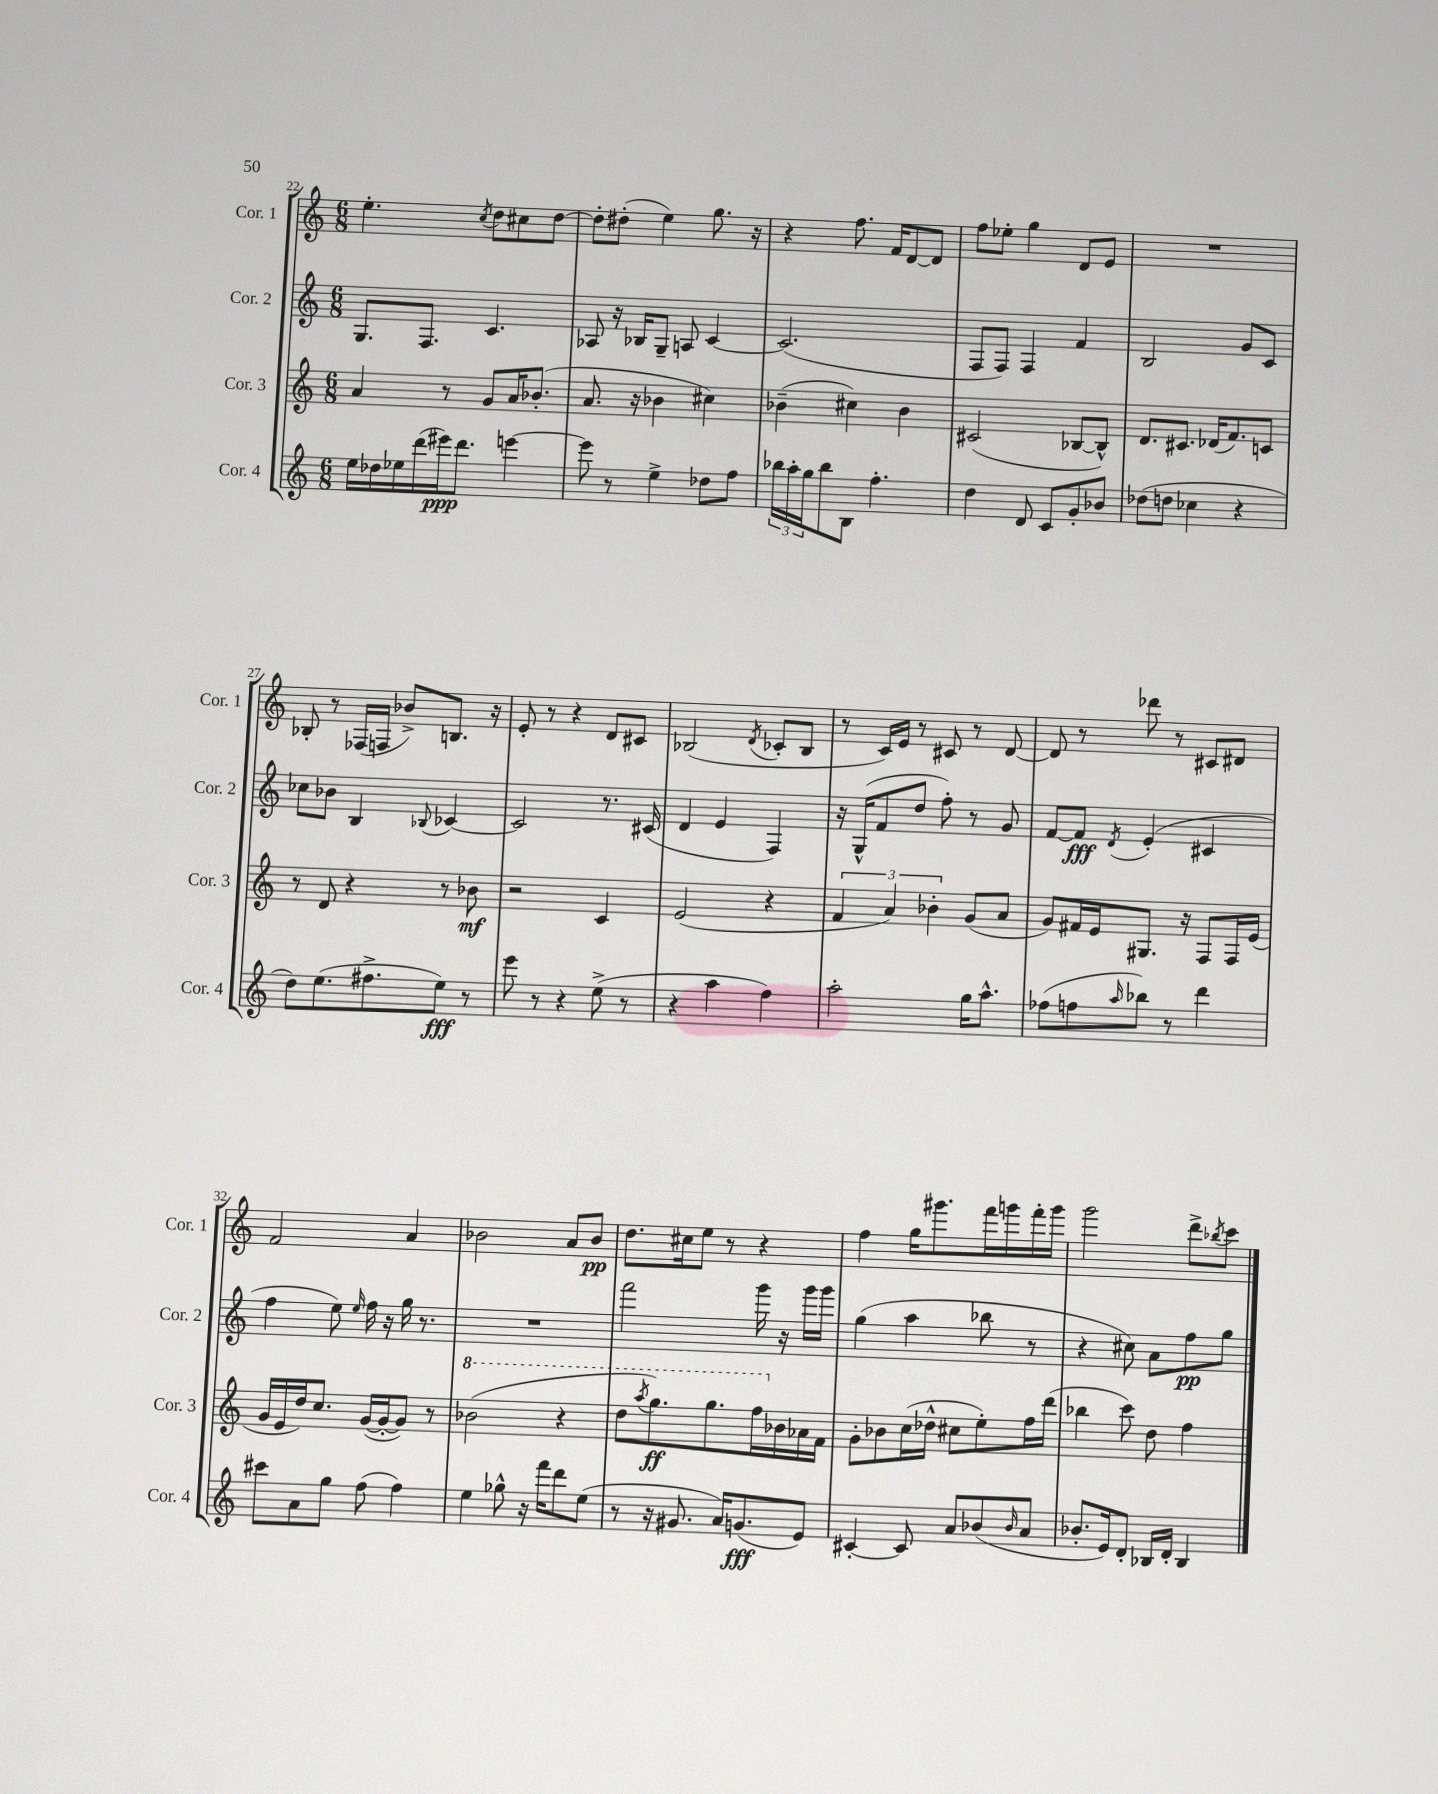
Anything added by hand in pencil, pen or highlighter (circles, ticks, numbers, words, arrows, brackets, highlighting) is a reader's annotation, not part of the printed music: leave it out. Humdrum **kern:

**kern	**kern	**kern	**kern
*staff4	*staff3	*staff2	*staff1
*clefG2	*clefG2	*clefG2	*clefG2
*k[]	*k[]	*k[]	*k[]
*M6/8	*M6/8	*M6/8	*M6/8
16ee	4a	8.G	4.ee'
16dd-	.	.	.
16ee-	.	.	.
(16ddd	.	8.F	.
16eee#)	8r	.	.
8.ddd	.	.	.
.	.	.	8qcc
.	8g	4.c	8dd
[4eee	16a	.	8cc#
.	(8.b-'	.	.
.	.	.	[8dd
=	=	=	=
8eee]	8.a	8A-	8dd']
8r	.	16r	(8dd#'
.	16r	16B-	.
4ee^	4b-	8G~	4ee)
.	.	8A	.
8dd-	4cc#)	[4c	8.gg
8ff	.	.	.
.	.	.	16r
=	=	=	=
24bb-	(4b-~	(2.c]	4r
24aa'	.	.	.
24gg	.	.	.
8bb-	.	.	.
8B	4cc#)	.	8.ff
4.ff'	.	.	.
.	.	.	16f
.	4b-	.	[8d
.	.	.	8d]
=	=	=	=
4dd	(2c#	8F	8ff
.	.	8F)	8ee-'
8d	.	4F	4gg
8c	.	.	.
8g'	[8B-	4f	8d
8b-	8B-^^])	.	8e
=	=	=	=
(8dd-	8.d	2B	2.r
8dd	.	.	.
.	8.c#	.	.
4cc-	.	.	.
.	(16d-	.	.
.	8.f)	.	.
4r	.	8g	.
.	8c	8c	.
=	=	=	=
8dd)	8r	8cc-	8B-'
(8.ee	8d	8b-	8r
.	4r	4B	(16F-
8.ff#^	.	.	16F
.	.	.	8b-^)
.	.	8qqB-	.
8ee)	8r	[4c-	8.B
8r	8b-	.	.
.	.	.	16r
=	=	=	=
8eee	2r	2c-]	8e'
8r	.	.	8r
4r	.	.	4r
(8ee^	4c	8.r	8d
8r	.	.	8c#
.	.	(16c#	.
=	=	=	=
4r	(2e	4d	(2B-
4aa	.	4e	.
.	.	.	8qd
4ff)	4r	4F)	8c-'
.	.	.	8B-
=	=	=	=
2aa'	6f	16r	8r
.	.	(16G^^	.
.	.	8f	16c)
.	6a)	.	.
.	.	.	16e
.	.	8dd	8r
.	6b-'	.	.
.	.	8ff')	8c#
16gg	(8g	8r	8r
8.aa^^	.	.	.
.	8a	8g	[8d
=	=	=	=
(8ff-	8g)	[8f	8d]
8ff	16f#	8f]	8r
.	16e	.	.
16qqaa	.	8qd	.
8bb-)	8.G#	(4e'	8ddd-
8r	.	.	8r
.	16r	.	.
4ddd	8F	4c#	8c#
.	16F	.	8d#
.	(16e	.	.
=	=	=	=
8ccc#	16g	4ff	2f
.	16e	.	.
8a	16dd)	.	.
.	8.cc	.	.
8gg	.	8ee)	.
.	.	16qqee	.
(8ff	([16g	16ff	.
.	16g'_	16r	.
4ff)	8g])	16gg	4a
.	.	8.r	.
.	8r	.	.
=	=	=	=
4ee	(2bb-	2.r	2b-
8gg-^^	.	.	.
16r	.	.	.
16fff	.	.	.
8ddd	4r	.	8a
(8ee	.	.	8b-
=	=	=	=
8r	8ddd	2fff	8.dd
.	8qaaa	.	.
16r	8.ggg)	.	.
8.g#	.	.	16cc#
.	.	.	8ee
.	8.ggg	.	.
16a)	.	.	8r
(8.g	.	.	.
.	16fff	16ggg	4r
.	16b-	16r	.
8e)	16a-	16ggg	.
.	16f	16ggg	.
=	=	=	=
[4c#'	8g'	(4gg	4ff
.	8b-	.	.
8c#]	(16cc	4aa	16gg
.	16dd-^^	.	8.ggg#
8a	8cc#	.	.
(8b-	8ee')	8bb-	16fff
.	.	.	16ggg
16qqb-	.	.	.
8a	16ff	8r	16fff'
.	(16ddd	.	16ggg
=	=	=	=
8.b-'	4bb-	4r	2ggg
16e)	.	.	.
8d'	8ccc)	8cc#)	.
16B-	8dd	8a	.
16d'	.	.	.
4B-	4ff	8ff	8ddd^
.	.	.	8qbb-
.	.	8gg	8ccc
==	==	==	==
*-	*-	*-	*-
